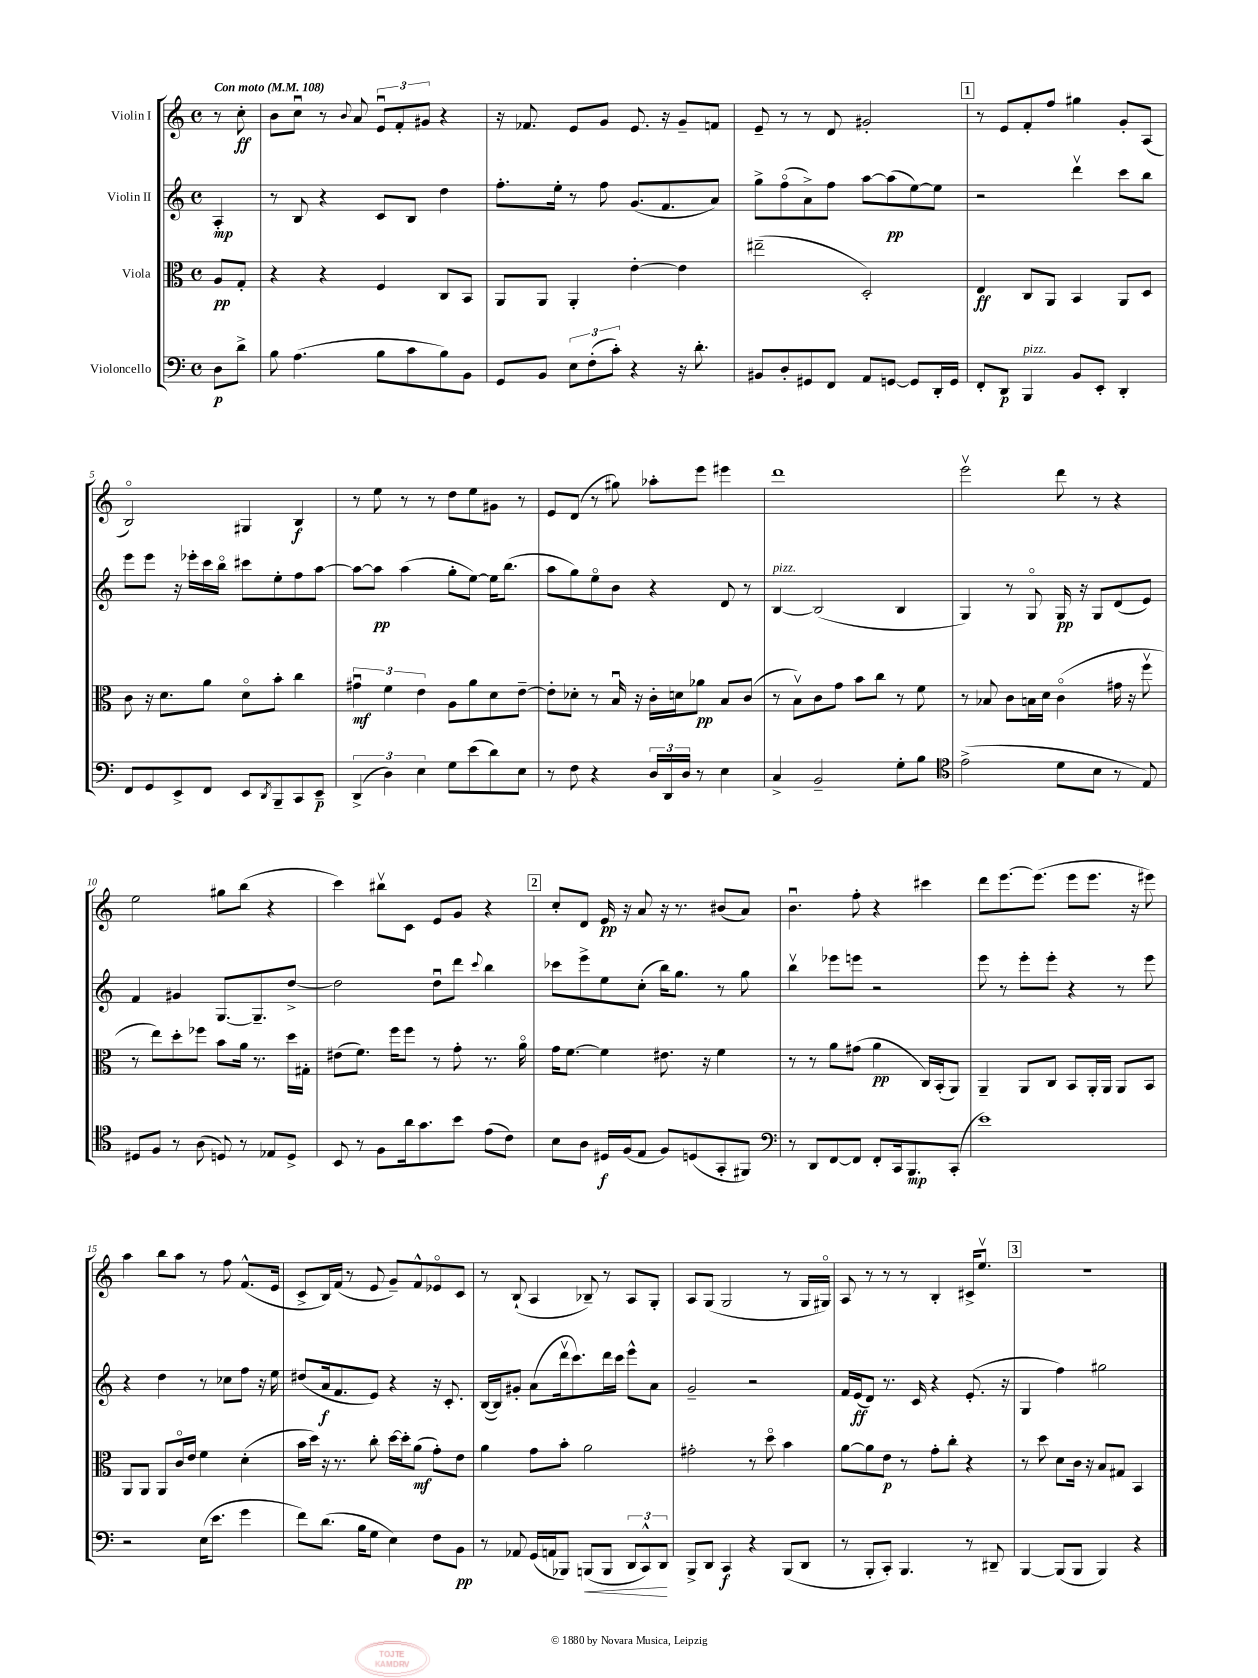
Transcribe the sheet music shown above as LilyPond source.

<<
\new StaffGroup <<
\new Staff = "s0" \with { instrumentName = "Violin I" } {
    \clef treble \key c \major \defaultTimeSignature \time 4/4 \partial 4 \tempo "Con moto" 4 = 108
    r8 c''8-.\ff |
    b'8 c''8\downbow r8 \appoggiatura { b'8 } a'8 \tuplet 3/2 { e'8\downbow f'8-. gis'8 } r4 |
    r16 fes'8. e'8 g'8 e'8. r16 g'8-- f'8 |
    e'8-- r8 r8 d'8 gis'2-. |
    \mark \markup { \box "1" } r8 e'8 f'8-. f''8 gis''4 g'8-. a8( |
    b2\flageolet) gis4 b4\f |
    r8 e''8 r8 r8 d''8 e''8 gis'8 r8 |
    e'8 d'8( r8 gis''8) aes''8-. e'''8 eis'''4 |
    d'''1 |
    e'''2\upbow d'''8 r8 r4 |
    e''2 gis''8 b''8( r4 |
    c'''4) bis''8\upbow c'8 e'8 g'8 r4 |
    \mark \markup { \box "2" } c''8-. d'8 e'16\pp r16 a'8 r16 r8. bis'8( a'8) |
    b'4.\downbow f''8-. r4 cis'''4 |
    d'''8 e'''8.~ e'''8.( e'''8 e'''8. r16 eis'''8) |
    a''4 b''8 a''8 r8 f''8 f'8.-^( e'16 |
    c'8-> b16) f'16( r8 e'8 g'8--) f'8-^ ees'8\flageolet c'8 |
    r8 b8-!( a4 bes8--) r8 a8 g8-. |
    a8 g8( g2 r8 g16 gis16\flageolet) |
    a8 r8 r8 r8 b4-. cis'16-> e''8.\upbow |
    \mark \markup { \box "3" } R1 \bar "|." |
}
\new Staff = "s1" \with { instrumentName = "Violin II" } {
    \clef treble \key c \major \defaultTimeSignature \time 4/4 \partial 4
    a4-.\mp |
    r8 b8 r4 c'8 b8 d''4 |
    f''8.-. e''16-. r8 f''8 g'8.( f'8. a'8) |
    g''8-> f''8\flageolet( a'8->) f''8 a''8~ a''8\pp( e''8~) e''8 |
    \mark \markup { \box "1" } r2 d'''4\upbow c'''8 b''8 |
    e'''8 e'''8 r16 ees'''16-. c'''16 b''16\flageolet cis'''8 e''8-. f''8 a''8~ |
    a''8~ a''8\pp a''4( g''8-. e''8~) e''16 b''8.( |
    a''8 g''8) e''8\flageolet b'8 r4 d'8 r8 |
    b4~^\markup { \italic "pizz." } b2( b4 |
    g4) r8 g8\flageolet g16\pp r16 g8 d'8( e'8) |
    f'4 gis'4 g8.~ g8.-- d''8~-> |
    d''2 d''8\downbow d'''8 \appoggiatura { c'''8 } b''4 |
    \mark \markup { \box "2" } ces'''8 e'''8-> e''8 c''8-.( b''16) g''8. r8 g''8 |
    b''4\upbow ees'''8 e'''8 r2 |
    e'''8 r8 e'''8-. e'''8-. r4 r8 e'''8 |
    r4 d''4 r8 ces''8 f''8 r16 e''16 |
    dis''8( a'16\f f'8. e'8) r4 r16 c'8.-. |
    b16~( b16) gis'8-. a'8( d'''16\upbow c'''8.) d'''16 c'''16 e'''8-^ a'8 |
    g'2-- r2 |
    f'16 e'16\ff( d'8) r8. c'16 r4 e'8.-.( r16 |
    \mark \markup { \box "3" } g4 f''4) gis''2 \bar "|." |
}
\new Staff = "s2" \with { instrumentName = "Viola" } {
    \clef alto \key c \major \defaultTimeSignature \time 4/4 \partial 4
    a8\pp g8-. |
    r4 r4 f4 c8 b,8 |
    a,8 a,8 a,4-. e'4~-. e'4 |
    eis''2--( d2-.) |
    \mark \markup { \box "1" } e4\ff c8 a,8 b,4 a,8 d8 |
    c'8 r16 d'8. a'8 d'8\flageolet b'8-. c''4 |
    \tuplet 3/2 { gis'4\downbow\mf f'4 e'4 } a8 a'8 d'8 e'8~-- |
    e'8-. des'8-. r8 b16\downbow r16 c'16-. d'16 aes'8\pp b8 c'8( |
    r8 b8\upbow) c'8 g'8 b'8 c''8 r8 f'8 |
    r8 bes8 c'8 b16 d'16 c'4\flageolet( gis'16 r16 f''8\upbow |
    r8 e''8) d''8-. fes''8 b'8 a'16 r8. d''16 gis16-. |
    eis'8( f'8.) f''16 f''8 r8 g'8-. r8. a'16\flageolet |
    \mark \markup { \box "2" } g'16 f'8.~ f'4 eis'8. r16 f'4 |
    r8 r8 a'8 gis'8( a'4\pp c16) b,16-.( a,8) |
    a,4-- a,8 c8 b,8 a,16-. a,16 a,8 b,8 |
    a,8 a,8 a,8 c'16\flageolet e'16 f'4 d'4-.( |
    b'16 d''16) r16 r8. c''8-. d''16~ d''16-. a'8\mf( g'8-.) e'8 |
    a'4 g'8 b'8-. a'2 |
    gis'2-. r8 d''8\flageolet b'4 |
    a'8~ a'8 e'8\p r8 g'8-. c''8-. r4 |
    \mark \markup { \box "3" } r8 d''8 d'8 c'16 r16 b8 gis8 b,4 \bar "|." |
}
\new Staff = "s3" \with { instrumentName = "Violoncello" } {
    \clef bass \key c \major \defaultTimeSignature \time 4/4 \partial 4
    d8\p d'8-> |
    b8 a4.( b8 c'8 b8) b,8 |
    g,8 b,8 \tuplet 3/2 { e8 f8-.( c'8-.) } r4 r16 d'8.-. |
    bis,8 d8-. gis,8 f,8 a,8 g,8~ g,8 d,16-. g,16 |
    \mark \markup { \box "1" } f,8-. d,8\p b,,4^\markup { \italic "pizz." } b,8 e,8-. d,4-. |
    f,8 g,8 e,8-> f,8 e,8 \acciaccatura { d,8 } b,,8-- c,8 e,8--\p |
    \tuplet 3/2 { d,4->( d4) e4 } g8 e'8( d'8) e8 |
    r8 f8 r4 \tuplet 3/2 { d16 d,16 d16 } r8 e4 |
    c4-> b,2-- g8-. b8 |
    \clef tenor e'2->( d'8 b8 r8 e8) |
    dis8 f8 r8 a8( d8) r8 ees8 d8-> |
    b,8 r8 f8 a'16 g'8. b'8 e'8( c'8) |
    \mark \markup { \box "2" } b8 a8 dis16\f f16( e8 f8) d8( g,8-. fis,8) |
    \clef bass r8 d,8 f,8~ f,8 f,8-. c,16 b,,8.\mp c,8-.( |
    e'1) |
    r2 e16( e'8. g'4 |
    f'8) d'8.( b16 g8 e4) f8 b,8\pp |
    r8 aes,8 g,16( a,16 bes,,8) b,,8\<( b,,8 \tuplet 3/2 { d,8 c,8-^) d,8\! } |
    b,,8-> d,8 c,4\f r4 b,,8( d,8 |
    r8 b,,8-. c,8-.) b,,4. r8 dis,8-- |
    \mark \markup { \box "3" } b,,4~ b,,8( b,,8 b,,4) r4 \bar "|." |
}
>>
>>
